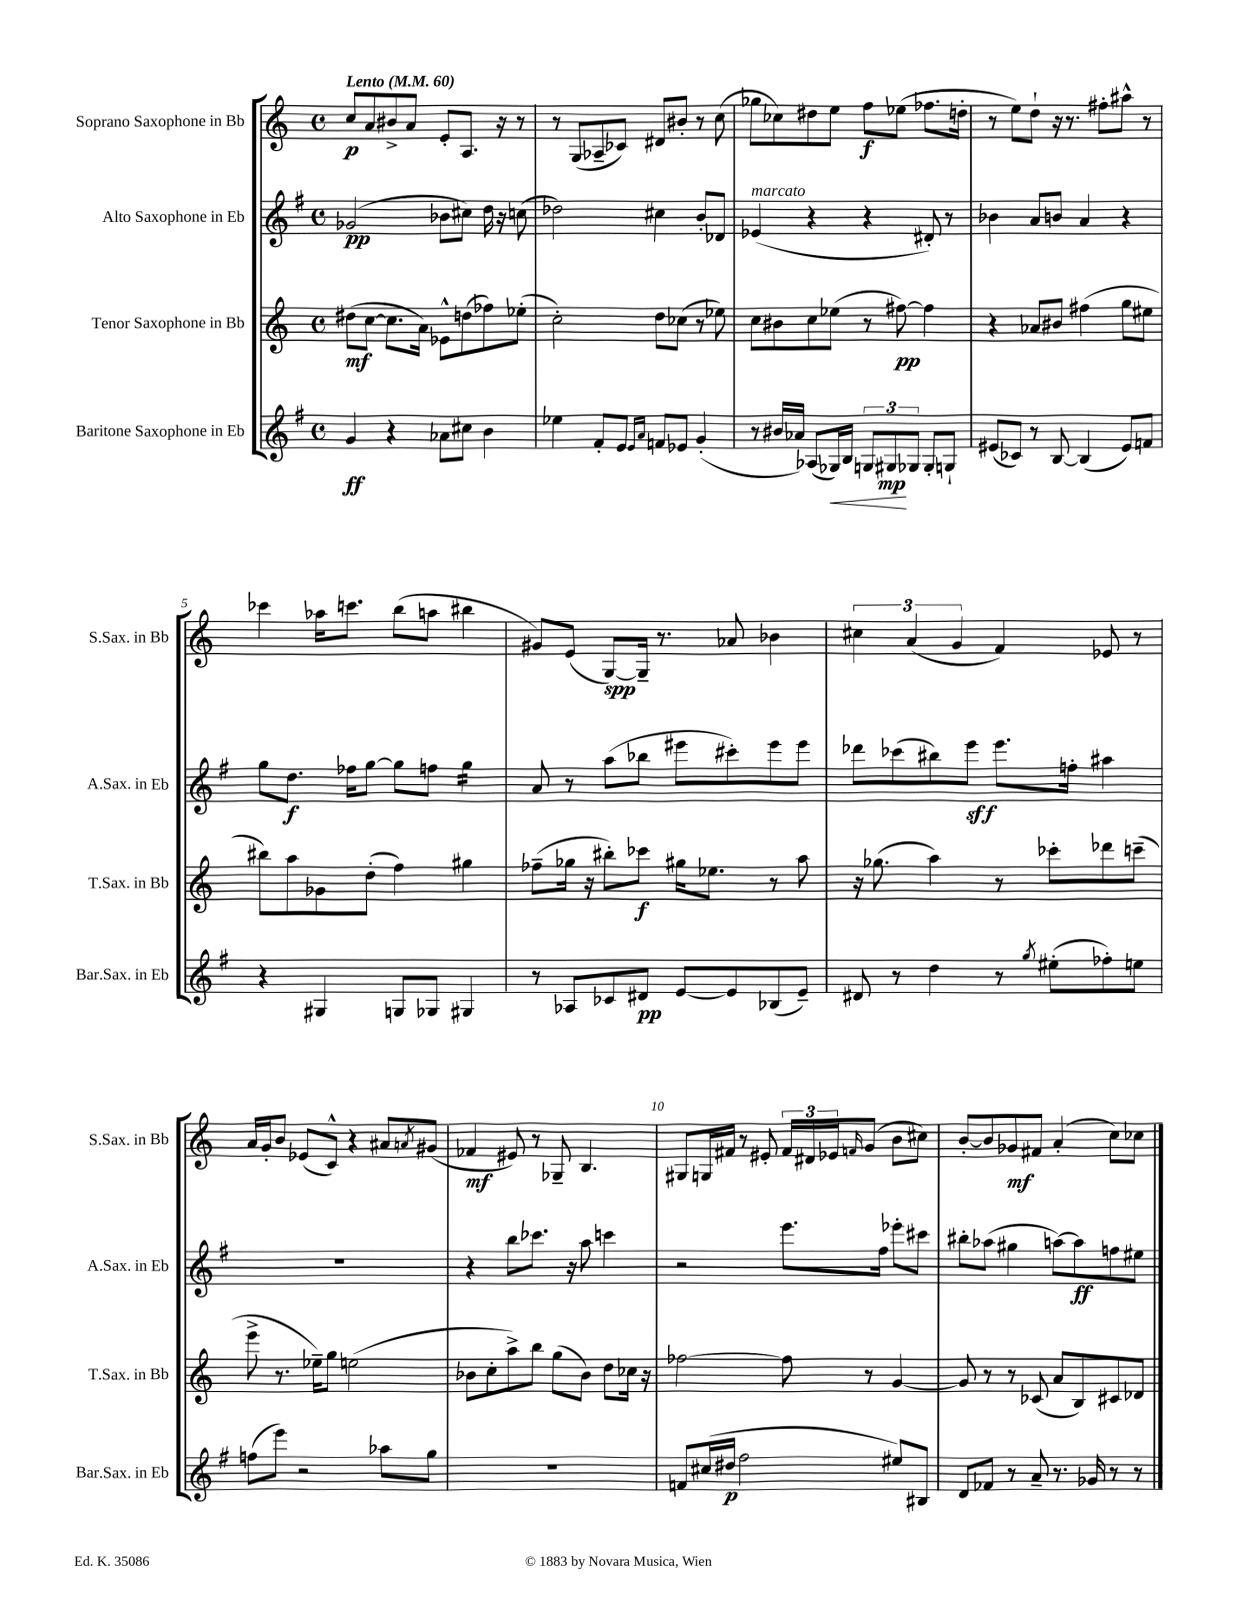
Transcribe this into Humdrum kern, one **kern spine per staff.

**kern	**kern	**kern	**kern
*staff4	*staff3	*staff2	*staff1
*clefG2	*clefG2	*clefG2	*clefG2
*k[f#]	*k[]	*k[f#]	*k[]
*M4/4	*M4/4	*M4/4	*M4/4
*met(c)	*met(c)	*met(c)	*met(c)
*MM60	*MM60	*MM60	*MM60
4g/	(8dd#\L	(2g-/	8cc/L
.	[8cc\J	.	8a/
4r	8.cc\]L	.	8b#^/
.	.	.	8a/J
.	16a\Jk)	.	.
8a-\L	8e-^^\L	8b-\L	8e'/L
8cc#\J	(8dd\	8cc#\J)	8.A/J
4b\	8ff-\)	16dd\	.
.	.	16r	16r
.	(8ee-'\J	(8cc\	8r
=	=	=	=
4ee-\	2cc'\)	2dd-\)	8r
.	.	.	(8G/L
8f#'/L	.	.	8A-~/
8e/J	.	.	8c-/J)
16qqe/LL	.	.	.
16qqa/JJ	.	.	.
8f/L	8dd\L	4cc#\	8d#/L
8e-/J	(8cc-\J	.	8b#'/J
(4g'/	8r	8b'/L	8r
.	8ee-\)	8d-/J	(8cc\
=	=	=	=
8r	8cc\L	(4e-/	8gg-\L
16b#/LL	8b#\	.	8cc-\)
16a-/JJ)	.	.	.
(8A-/L	8cc\	4r	8dd#\
16G-/L)	(8ee-\J	.	8ee\J
16B/JJ	.	.	.
12G/L	8r	4r	8ff\L
12G#/	.	.	.
.	[8ff#\)	.	(8ee-\J
12G-/J	.	.	.
8G-'/L	4ff#\]	8d#'/)	8.ff-\L
8G`/J	.	8r	.
.	.	.	16dd'\Jk
=	=	=	=
(8e#/L	4r	4b-\	8r
8c-/J)	.	.	8ee\L)
8r	8a-/L	8a/L	8dd`\J
[8B/	8b#/J	8b/J	16r
.	.	.	8.r
(4B/]	(4ff#\	4a/	.
.	.	.	8ff#'\L
8e#/L)	8gg\L	4r	8aa#^^\J
8f/J	8ee#\J	.	8r
=	=	=	=
4r	8bb#\L)	8gg\L	4ccc-\
.	8aa\	8.dd\J	.
4G#/	8g-\	.	16aa-\LK
.	.	16ff-\LK	8.ccc\J
.	(8dd'\J	[8gg\J	.
8G/L	4ff\)	8gg\]L	(8bb\L
8G-/J	.	8ff\J	8aa\J
4G#/	4gg#\	4gg\	4bb#\
=	=	=	=
8r	(8ff-~\L	8a/	8g#/L)
8A-/L	16gg-\Jk	8r	(8e/J
.	16r	.	.
8c-/	8bb#'\L)	(8aa\L	[8G/L)
8d#/J	8ccc-\J	8bb-\J	16G~/]Jk
.	.	.	8.r
[8e/L	16gg#\LK	8eee#\L	.
.	8.ee-\J	.	.
8e/]	.	8ccc#'\)	8a-/
(8B-/	8r	8eee#\	4b-\
8e~/J)	8aa\	8eee#\J	.
=	=	=	=
8d#/	16r	8ddd-\L	6cc#\
.	(8.gg-\	.	.
8r	.	(8ccc-\	.
.	.	.	(6a/
4dd\	4aa\)	8bb#\)	.
.	.	.	6g/
.	.	8eee\J	.
8r	8r	8.eee\L	4f/)
8qgg/	.	.	.
(8ee#'\L	8ccc-'\L	.	.
.	.	16ff'\Jk	.
8ff-'\)	8ddd-\	4aa#\	8e-/
8ee\J	(8ccc~\J	.	8r
=	=	=	=
(8ff\L	8eee^\	1r	16a/LL
.	.	.	16g'/J
8eee\J)	8.r	.	8b/J
2r	.	.	(8e-/L
.	16ee-~\LK)	.	.
.	8gg\J	.	8c^^/J)
.	(2ee\	.	4r
8aa-\L	.	.	8a#/L
.	.	.	8qa/
8gg\J	.	.	(8g#/J
=	=	=	=
1r	8b-\L	4r	4f-/
.	8cc'\	.	.
.	8aa^\)	8bb\L	8e#/)
.	8bb\J	8.ccc-\J	8r
.	(8gg\L	.	8G-~/
.	.	16r	.
.	8b-\J)	8aa\	4.B/
.	8dd\L	4ccc\	.
.	16cc-\Jk	.	.
.	16r	.	.
=	=	=	=
8f/L	[2ff-\	2r	8G#/L
(16cc#/L	.	.	16G/L
16dd#/JJ	.	.	16f#/JJ
2ff#\	.	.	8r
.	.	.	8e#'/
.	8ff-\]	8.eee\L	24f#/LL
.	.	.	24d#/
.	.	.	24e-/J
.	.	.	16qqf/
.	8r	.	(8g/J
.	.	16ff#\Jk	.
8ee#/L)	[4g/	8eee-'\L	8b\L
8B#/J	.	8ccc#\J	8cc#\J)
=	=	=	=
8d/L	8g/]	8bb#'\L	[8b'/L
8f-/J	8r	(8aa-\J	8b/]
8r	8r	4gg#\	8g-/
8a~/	(8c-/	.	8f#/J
8.r	8a/L	[8aa\L)	(4a'/
.	8B/)	8aa\]	.
16g-/	.	.	.
8r	8c#/	8ff\	8cc\L)
8r	8d-/J	8ee#\J	8cc-\J
==	==	==	==
*-	*-	*-	*-
